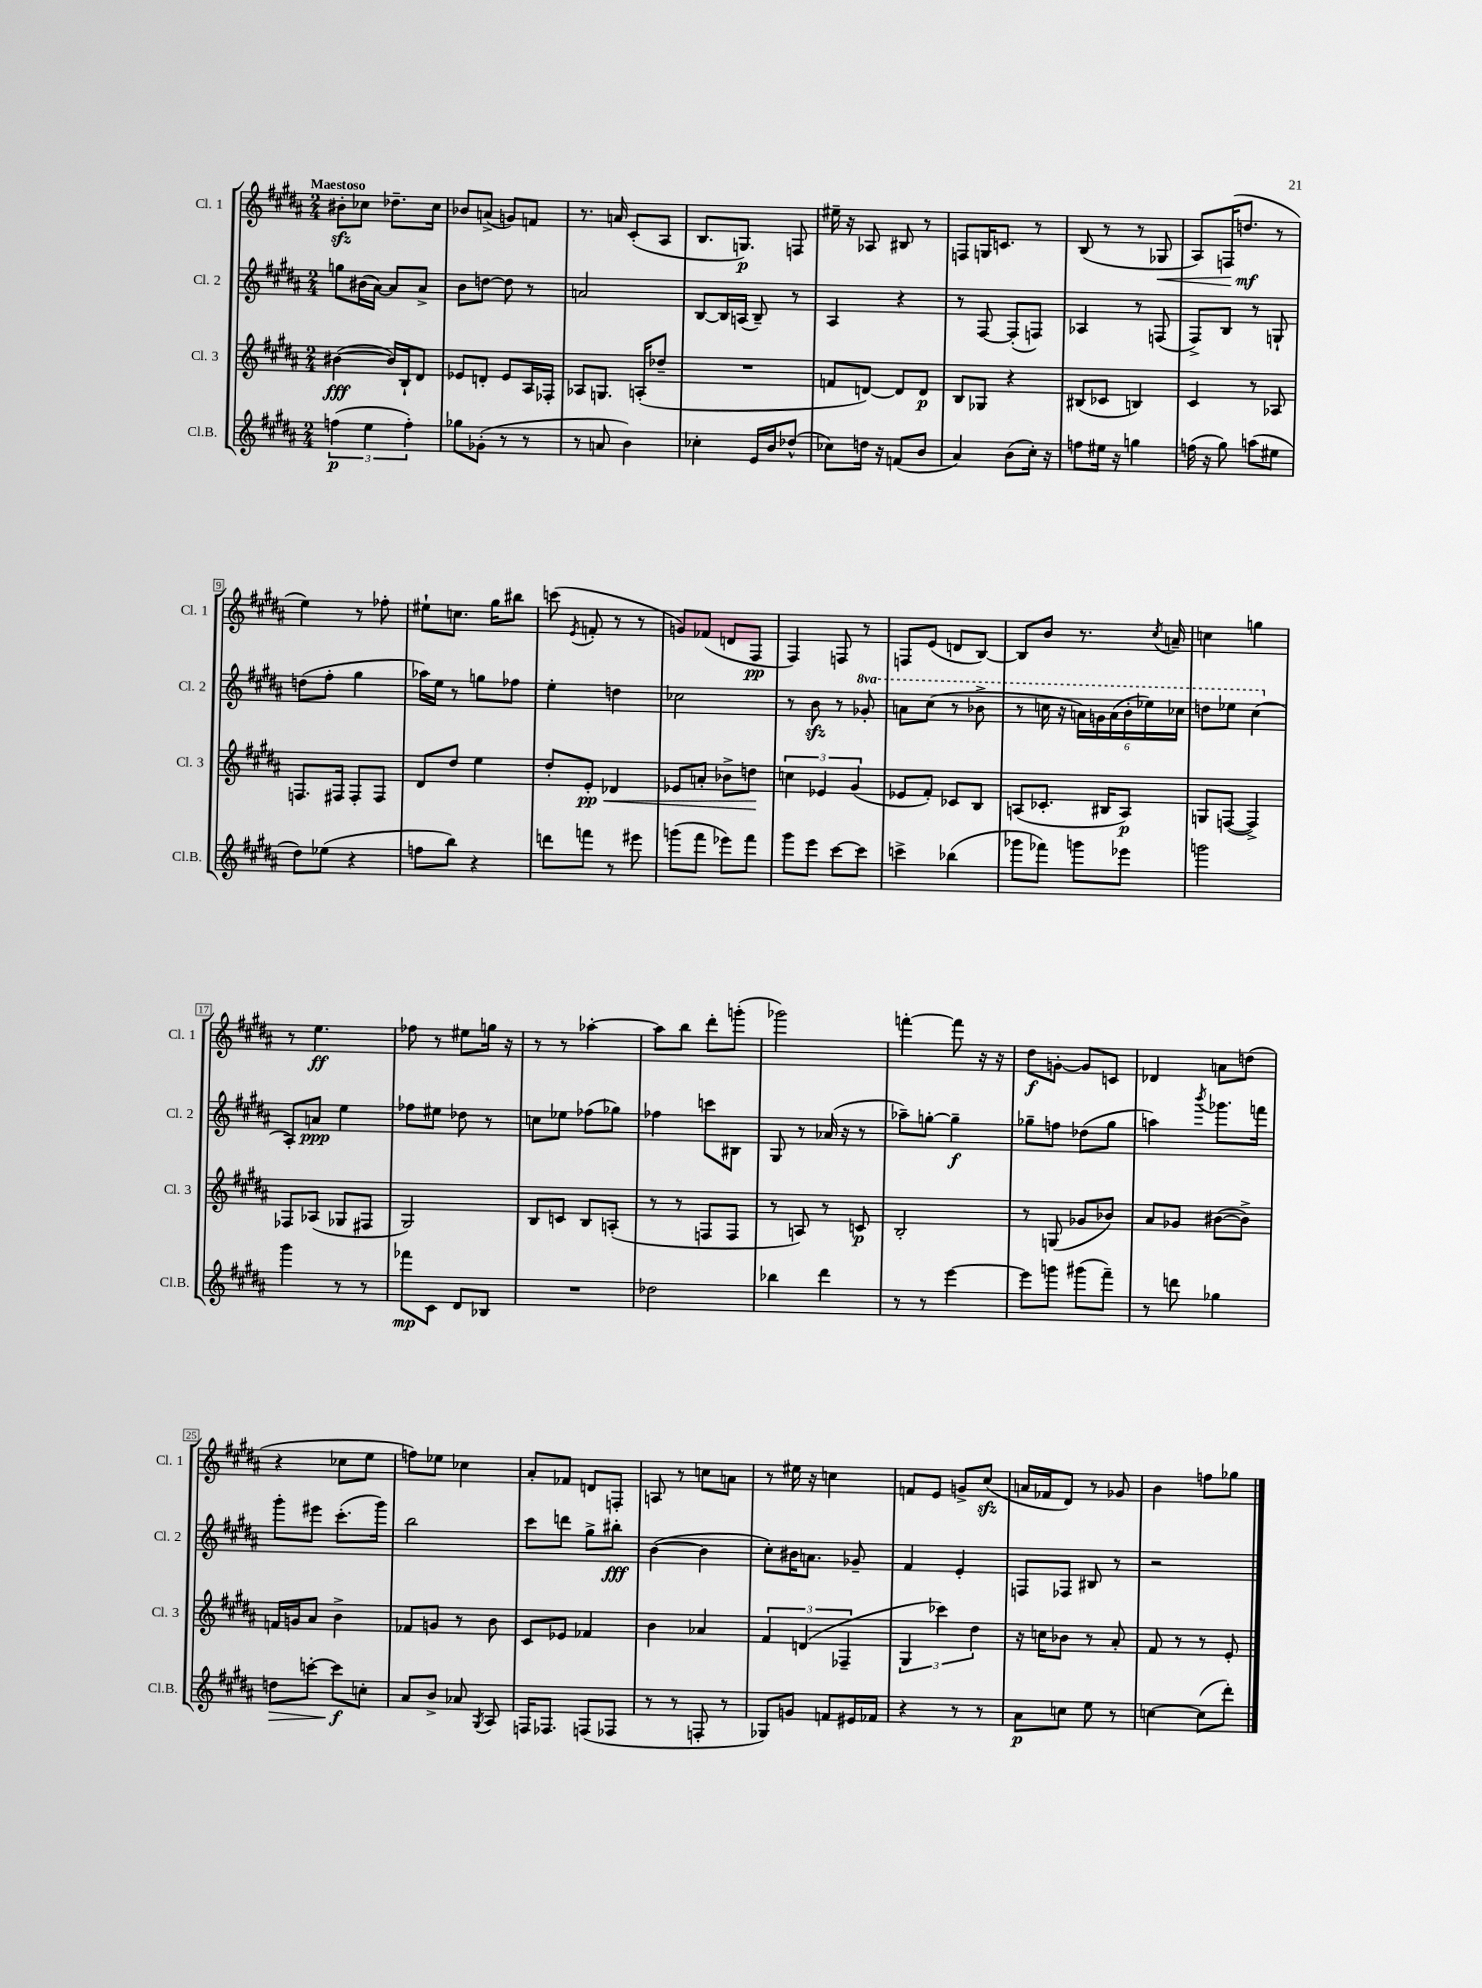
<<
\new StaffGroup <<
\new Staff = "s0" \with { instrumentName = "Cl. 1" shortInstrumentName = "Cl. 1" } {
    \clef treble \key b \major \numericTimeSignature \time 2/4 \tempo "Maestoso"
    \autoBeamOff bis'8[-.\sfz ces''8] des''8.[-- ces''16] |
    bes'8[ a'8]->( g'8[) f'8] |
    r8. a'16 cis'8[-.( ais8] |
    b8.[ g8.]\p) f8 |
    eis''16-- r16 aes8 bis8 r8 |
    f8[ g16 c'8.] r8 |
    b8( r8 r8 ges8\< |
    ais8[) f16( d''8.]\mf\! r8 |
    e''4) r8 fes''8-. |
    eis''8[-! c''8.] gis''16[ bis''8] |
    c'''8( \acciaccatura { e'8 } f'8-. r8 r8 |
    g'8[) fes'8]( d'8[ fis8]\pp |
    fis4) f8 r8 |
    f8[ e'8]( d'8[ b8]~) |
    b8[ b'8] r8. \acciaccatura { cis''8 } a'16-- |
    c''4 g''4 |
    r8 e''4.\ff |
    fes''8 r8 eis''8[ g''16] r16 |
    r8 r8 aes''4~-. |
    aes''8[ b''8] dis'''8[-. g'''8]-.( |
    ges'''2) |
    f'''4~-. f'''8 r16 r16 |
    dis''8[\f g'8]~-. g'8[ c'8] |
    des'4 a'8[ d''8]( |
    r4 ces''8[ e''8] |
    f''8[) ees''8] ces''4 |
    ais'8[-. fes'8] d'8[ f8]-. |
    a8 r8 c''8[ a'8] |
    r8 eis''16 r16 c''4 |
    f'8[ e'8] g'8[-> cis''8]\sfz( |
    a'16[ fes'16 dis'8]) r8 ges'8 |
    b'4 f''8[ ges''8] \bar "|." |
}
\new Staff = "s1" \with { instrumentName = "Cl. 2" shortInstrumentName = "Cl. 2" } {
    \clef treble \key b \major \numericTimeSignature \time 2/4 \set Staff.ottavationMarkups = #ottavation-simple-ordinals
    \autoBeamOff g''8[ bis'16( ais'16]~) ais'8[ ais'8]-> |
    b'8[ d''8]~ d''8 r8 |
    a'2 |
    b8[~ b16 a16]( b8--) r8 |
    ais4 r4 |
    r8 fis8~ fis8[-.( f8]) |
    aes4 r8 f8( |
    fis8[->) b8] r8 g8-! |
    d''8[( fis''8]-. gis''4 |
    aes''16[) e''16] r8 g''8[ fes''8] |
    e''4-. d''4 |
    ces''2 |
    r8 b'8\sfz r8 \ottava #1 ges''8-. |
    a''8[ cis'''8]( r8 bes''8-> |
    r8 c'''16 r16 \tuplet 6/4 { a''16[) g''16 a''16( b''16-. ees'''16) ces'''16] } |
    d'''8[ ees'''8] cis'''4( \ottava #0 |
    ais8[-.) a'8]\ppp e''4 |
    fes''8[ eis''8] des''8 r8 |
    c''8[ ees''8] fes''8[( ges''8]) |
    fes''4 c'''8[ bis8] |
    gis8 r8 aes'16( r16 r8 |
    aes''8[--) g''8]~-. g''4--\f |
    ges''8[-- f''8] des''8[( ges''8] |
    a''4) \acciaccatura { b'''8 } ges'''8.[ f'''16] |
    gis'''8[-. eis'''8] cis'''8.[-.( gis'''16]) |
    b''2 |
    cis'''8[ d'''8] gis''8[-> bis''8]-.\fff |
    b'4~( b'4 |
    cis''8[-.) bis'16 a'8.] ges'8-- |
    fis'4 e'4-. |
    f8[ fes8] bis8 r8 |
    r2 \bar "|." |
}
\new Staff = "s2" \with { instrumentName = "Cl. 3" shortInstrumentName = "Cl. 3" } {
    \clef treble \key b \major \numericTimeSignature \time 2/4
    \autoBeamOff bis'4~\fff( bis'16[) b16-! dis'8] |
    ees'8[ d'8]-. ees'8[ ais16 fes16]-. |
    aes8[ g8.] a16[-.( des''8]-- |
    R2 |
    f'8[ d'8]~) d'8[ d'8]\p |
    b8[ ges8] r4 |
    bis8[( ces'8] b4) |
    cis'4 r8 aes8 |
    f8.[ fis16] fis8[-. fis8] |
    dis'8[ dis''8] e''4 |
    dis''8[-. e'8]-.\pp\< des'4 |
    ees'8[ a'8]-. bes'8[-> d''8]\! |
    \tuplet 3/2 { c''4 ees'4 gis'4( } |
    ees'8[ fis'8]-.) ces'8[ b8] |
    a8[( ces'8.]-. bis16[ a8]\p) |
    g8[ f8]~( f4->) |
    fes8[ aes8]( ges8[ fis8] |
    gis2) |
    b8[ c'8] b8[ a8]-.( |
    r8 r8 f8[ f8] |
    r8 a8) r8 c'8\p |
    b2-. |
    r8 g8( ges'8[ bes'8]) |
    ais'8[ ges'8] bis'8[~( bis'8]->) |
    f'16[ g'16 ais'8] b'4-> |
    fes'8[ g'8] r8 b'8 |
    cis'8[ ees'8] fes'4 |
    b'4 aes'4 |
    \tuplet 3/2 { fis'4 d'4( fes4-- } |
    \tuplet 3/2 { gis4 ces'''4) dis''4 } |
    r16 c''16[ bes'8] r8 ais'8-. |
    fis'8 r8 r8 e'8-. \bar "|." |
}
\new Staff = "s3" \with { instrumentName = "Cl.B." shortInstrumentName = "Cl.B." } {
    \clef treble \key b \major \numericTimeSignature \time 2/4
    \autoBeamOff \tuplet 3/2 { f''4\p( e''4 f''4-.) } |
    ges''8[ ges'8]-.( r8 r8 |
    r8 a'8 b'4) |
    ces''4-. e'16[ b'16 des''8]-^( |
    ces''8[) d''16] r16 f'8[( b'8] |
    ais'4) b'8[( cis''16]-.) r16 |
    f''8[ eis''16] r16 g''4 |
    f''16( r16 gis''8) a''8[( eis''8] |
    dis''8[) ees''8]( r4 |
    f''8[ b''8]) r4 |
    d'''8[ f'''8] r8 eis'''8 |
    g'''8[( fis'''8] ees'''8[) fis'''8] |
    gis'''8[ e'''8] cis'''8[~ cis'''8] |
    c'''4-> bes''4( |
    ges'''8[ fes'''8]) g'''8[ ees'''8] |
    g'''2 |
    gis'''4 r8 r8 |
    fes'''8[\mp cis'8] dis'8[ bes8] |
    R2 |
    des''2 |
    bes''4 dis'''4 |
    r8 r8 e'''4~ |
    e'''8[ g'''8] gis'''8[( fis'''8]--) |
    r8 d'''8 ges''4 |
    d''8[\> c'''8]~-. c'''8[\f\! c''8]-. |
    ais'8[ b'8]-> aes'8 \acciaccatura { gis8 } ais8 |
    f16[ fes8.] f8[( fes8] |
    r8 r8 f8-. r8 |
    ges8[) g'8] f'8[ eis'16 fes'16] |
    r4 r8 r8 |
    ais'8[\p c''8] e''8 r8 |
    c''4~ c''8[( dis'''8]-.) \bar "|." |
}
>>
>>
\layout { \context { \Score \override BarNumber.stencil = #(make-stencil-boxer 0.1 0.3 ly:text-interface::print) } }
